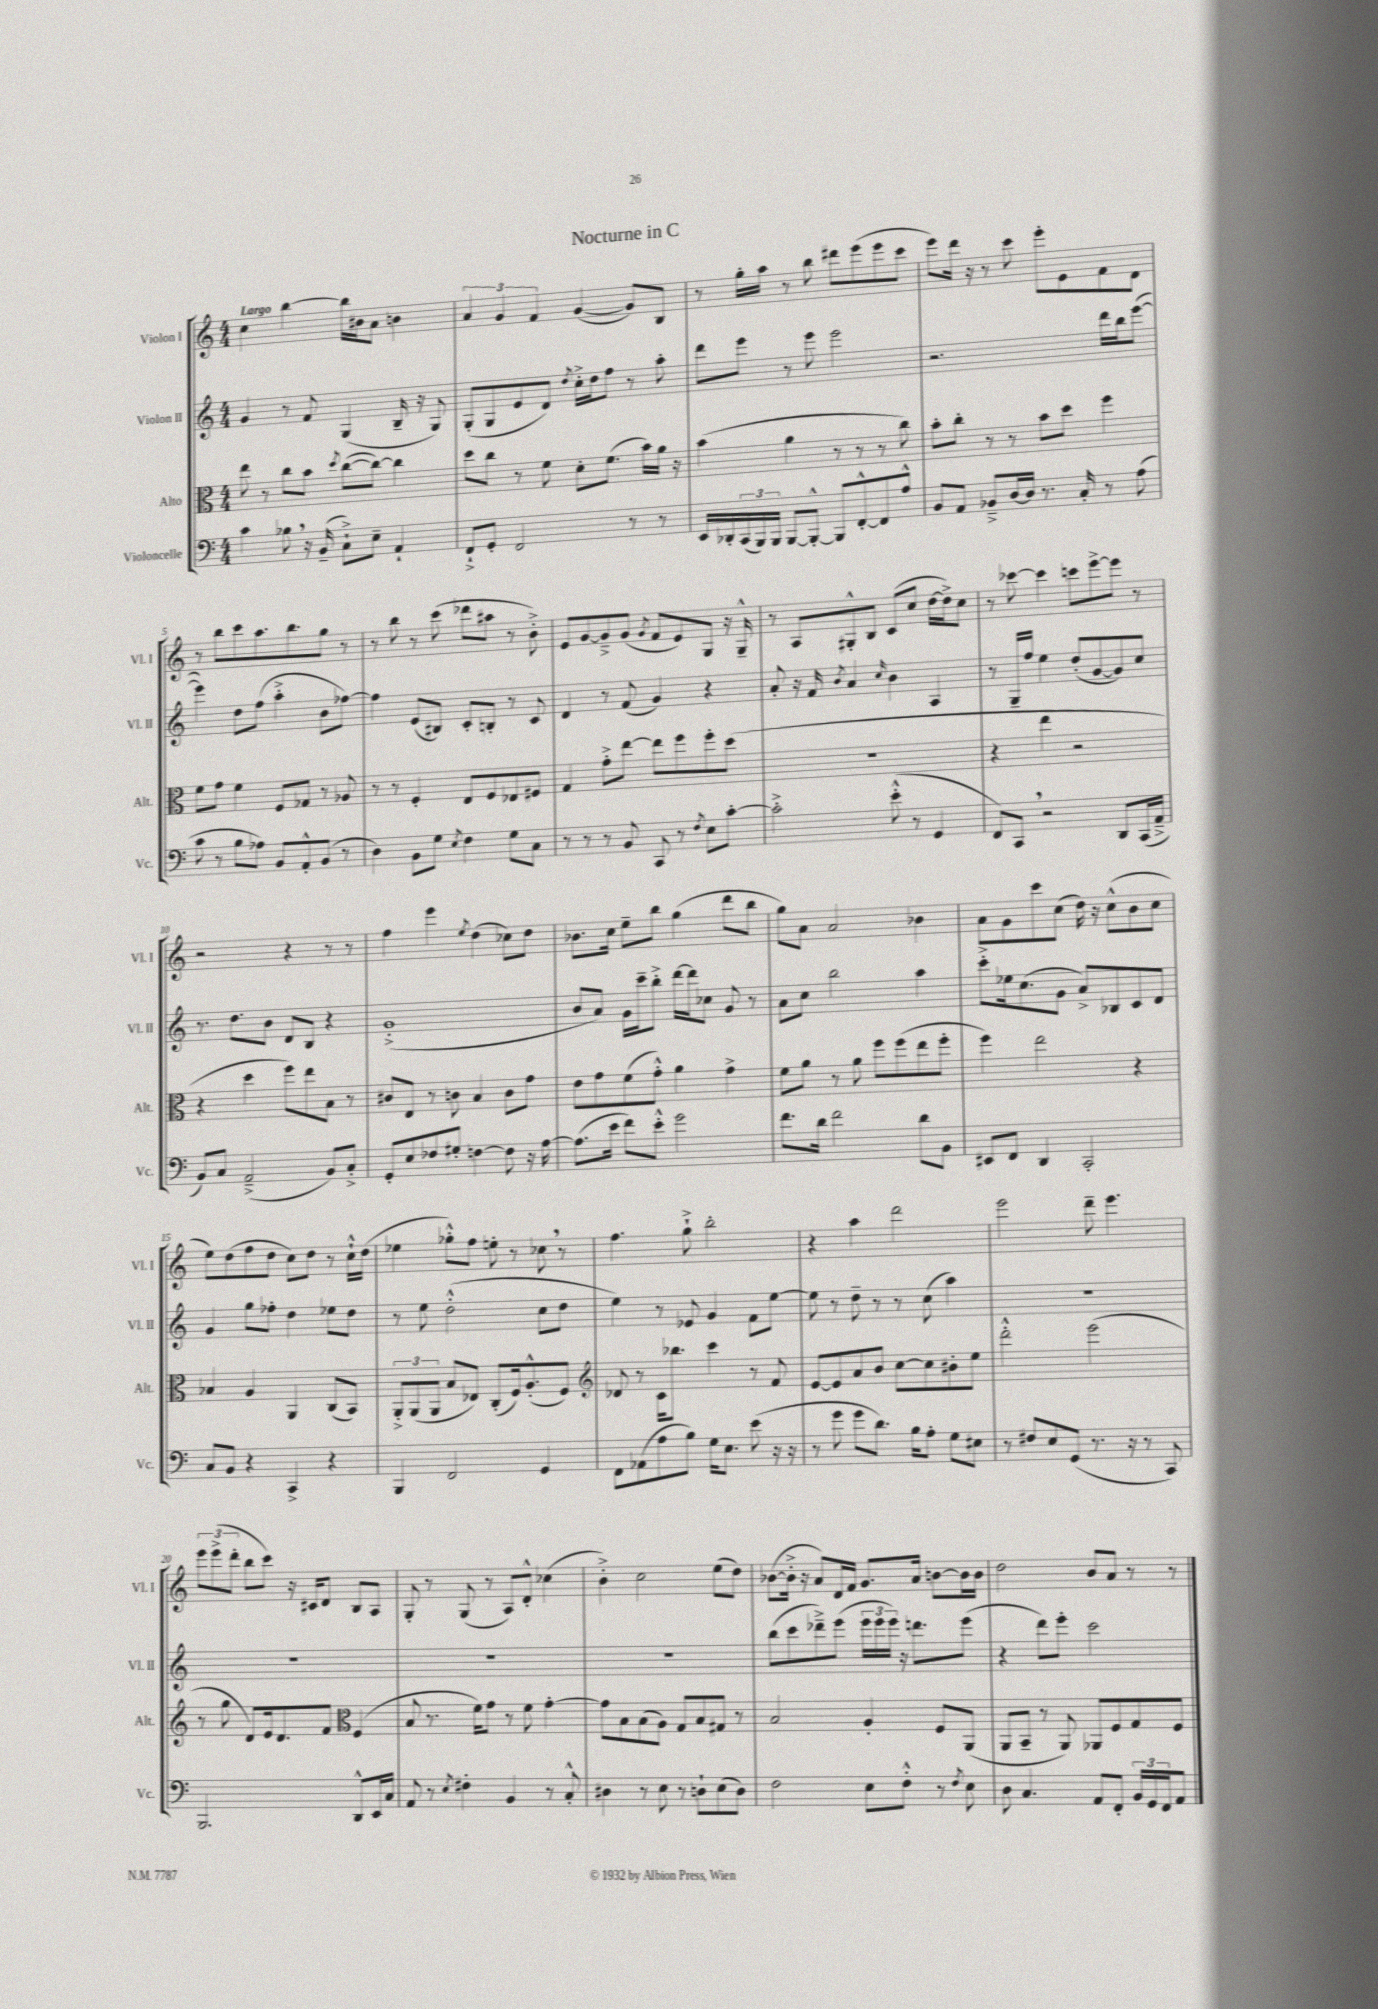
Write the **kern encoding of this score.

**kern	**kern	**kern	**kern
*staff4	*staff3	*staff2	*staff1
*clefF4	*clefC3	*clefG2	*clefG2
*k[]	*k[]	*k[]	*k[]
*M4/4	*M4/4	*M4/4	*M4/4
4c	8ee	4g	4cc
.	8r	.	.
8B-	8cc	8r	[4bb
16r	8b	8f	.
(16BB~	.	.	.
.	8qdd	.	.
8C`^)	([8cc	(4G	16bb]
.	.	.	16b#
8E~	8cc_)	.	8a
4AA`	4cc]	16B~	4b
.	.	16r	.
.	.	8G)	.
=	=	=	=
8FF`^	8dd	(8G'	6a
8GG'	8cc	8G	.
.	.	.	6g
2FF	8r	8e	.
.	.	.	6f
.	8f	8d)	.
.	.	8qdd	.
.	8d'	16cc'^	([4g
.	.	16dd	.
.	(8.f	8ff	.
8r	.	8r	8g])
.	16b)	.	.
8r	16a	8aa'	8B
.	16r	.	.
=	=	=	=
16EE	(4b	8ddd	8r
16DD-'	.	.	.
(24CC	.	8eee	16gg'
24BBB)	.	.	.
.	.	.	16aa
24BBB	.	.	.
[8BBB	4a	8r	8r
8BBB'^^_	.	8eee	8bb
8BBB]	8r	2eee	8ddd#
[8FF'^^	8r	.	(8eee
8FF]	8r	.	8eee
8A^^	8cc)	.	8ccc
=	=	=	=
8BB	8b'	2.r	8eee)
8AA	8cc'	.	16ddd
.	.	.	16r
8BB-~^	8r	.	8r
[16D	8r	.	8ccc
16D]	.	.	.
8.r	8b	.	8eee'
.	8dd	.	8e
16C'	.	.	.
8r	4ff	16ddd	8f
.	.	16bb	.
(8A	.	([8eee	8d
=	=	=	=
8c	8f	4eee])	8r
8r	8g	.	8bb
8B	4f	8dd	8ccc
8A-)	.	(8ff	8.aa
8BB	8F	4aa'^	.
.	.	.	8.bb
8AA'^^	8G-	.	.
(8BB	8r	8b	8gg
8r	8A-	[8ff-)	8r
=	=	=	=
4D)	8r	4ff-]	8r
.	8r	.	8bb
8BB	4F'	(8e	8r
8G	.	8B#)	(8ccc
8qE	.	.	.
4F	8E	8c'	8ddd-
.	8F	8B'	8aa#
8G	8E-	8r	8r
8C	8F#	8c	8b'^)
=	=	=	=
8r	4G	4d	8e
8r	.	.	[8g
8r	8g'^	8r	8g~^]
8BB	[8ee	(8f	(8g
.	.	.	8qg
8CC	8ee]	4g)	8f
8r	8ff	.	8e)
8qF	.	.	.
8E	8ff'	4r	8G
[8c'	(8dd	.	16r
.	.	.	16G~^^
=	=	=	=
2c'^]	1r	8a'	8r
.	.	16r	8A
.	.	16f	.
.	.	8qb	.
.	.	4a	8G#'^^
.	.	.	8B
.	.	16qqcc	.
(8e'^^	.	4b	(8c
8r	.	.	8cc
4GG	.	4A	[16dd
.	.	.	16dd^])
.	.	.	8cc
=	=	=	=
8FF)	4r	8r	8r
8CC	.	16G~	[8ccc-
.	.	16ff	.
2r	4ee	4ee	4ccc-]
.	2r	(8dd'	8ccc
.	.	[8g	[8eee^
8DD	.	8g])	8eee]
(16CC	.	8cc	8r
16AA~^	.	.	.
=	=	=	=
8BB)	4r	8.r	2r
8C	.	.	.
.	.	8.dd	.
(2AA~^	4dd	.	.
.	.	8b	.
.	8ff)	8d	4r
.	8ee	8B	.
8BB)	8B	4r	8r
8C'^	8r	.	8r
=	=	=	=
8GG'	8c#	(1g'^	4ff
8E	8E	.	.
8F-	8r	.	4eee
8G#'	8c	.	.
.	.	.	8qee
[4F	4B	.	(4dd
8F]	8c	.	8cc-)
16r	8g	.	8dd
[16A	.	.	.
=	=	=	=
(8.A]	8e	8b	8.b-
.	8g	8a)	.
16e	.	.	16cc
8f)	(8f	16g	8ee~
.	.	16ccc~	.
8e'^^	8g'^^)	8bb'^	8bb
2g	4a	[16ddd	(4gg
.	.	16ddd]	.
.	.	8cc-	.
.	4g^	8g	8ddd
.	.	8r	8bb
=	=	=	=
8.f	8f	8a	8gg)
.	8a	8cc	8a
16d	.	.	.
2f	8r	2bb	2a
.	8a	.	.
.	8ff	.	.
.	(8ff	.	.
8d	8ee	4aa	4b-
8BB	8ff'	.	.
=	=	=	=
8EE#	4ff)	8ccc'^	8a
8FF	.	16ee-	8g
.	.	(8.cc	.
4DD	2ee	.	8ccc
.	.	8g	(8cc
2CC'	.	8a^)	16dd)
.	.	.	16r
.	.	8B-	(8cc^^
.	4r	8c	8b
.	.	8d	8cc
=	=	=	=
8C	4B-	4g	8ee)
8BB	.	.	(8dd
4r	4A	8gg	8ff
.	.	8ff-'	8dd
4CC^	4AA	4dd	8cc)
.	.	.	8dd
4r	(8C	8ee-	8r
.	8BB)	8dd	16cc`^^
.	.	.	(16dd
=	=	=	=
4BBB	12AA'^	8r	4ee-
.	(12AA	.	.
.	.	8ee	.
.	12AA	.	.
2FF	8B	(2dd'^^	8gg-'^^)
.	8E-)	.	8ff
.	(8C'	.	8ee'
.	16F)	.	8r
.	(8.A'^^	.	.
4GG	.	8cc	8cc-
.	8F)	8dd	8r
=	=	=	=
*	*clefG2	*	*
8FF	8d-	4ee)	4.ff
(8AA-	8r	.	.
8A	16c	8r	.
.	8.bb-	.	.
8B)	.	8e-	8gg`^
16G	4ccc	4g	2bb'
8.E	.	.	.
(8e	8r	8f	.
16r	8f	[8ee	.
16r	.	.	.
=	=	=	=
8r	[8e	8ee]	4r
8g	8e]	8r	.
8g	8a	8dd~	4aa
8.d)	8b	8r	.
.	[8cc	8r	2ddd
16B	.	.	.
8A'	8cc]	(8cc	.
8G	8b#'	4aa)	.
8E#	8ee	.	.
=	=	=	=
8r	2ddd'^^	1r	2eee
8F#	.	.	.
8E	.	.	.
(8GG	.	.	.
8.r	(2eee	.	8ddd~
.	.	.	4.eee
16r	.	.	.
8r	.	.	.
8CC)	.	.	.
=	=	=	=
2.BBB	8r	1r	12eee
.	.	.	(12eee^
.	8gg	.	.
.	.	.	12ddd'
.	8d)	.	8bb
.	16e	.	8ccc)
.	8.d	.	.
.	.	.	16r
.	.	.	16c#
.	8f	.	8d
*	*clefC3	*	*
8DD^^	(4F	.	8B
16EE	.	.	8A
16C	.	.	.
=	=	=	=
8AA	8B	1r	8G'
8r	8.r	.	8r
8qE	.	.	.
4F#'	.	.	(8G
.	16f)	.	.
.	8g	.	8r
4BB	8r	.	8A)
.	8f	.	8d'^^
8r	[4g'	.	(4cc-
8C'^^	.	.	.
=	=	=	=
4D#	8g]	1r	4b'^)
.	8B	.	.
8r	(8B	.	2cc
8E	8A)	.	.
8r	8G	.	.
8D`	8B	.	.
(8E	8G#	.	(8ee
8D)	8r	.	8dd)
=	=	=	=
2F	2B	(8bb	([8b-
.	.	8ccc	16b-'^]
.	.	.	16r
.	.	8ddd-~^)	8a)
.	.	(8eee	16d
.	.	.	16f
8E	4A'	24eee	8.g
.	.	24eee	.
.	.	24eee)	.
8F'^^	.	16r	.
.	.	8.ddd	16a
8r	8F	.	[8b
8qF	.	.	.
8E	(8AA	(8eee	16b]
.	.	.	16b
=	=	=	=
8D	8AA	4r	2dd
4.C	8BB~	.	.
.	8r	8ddd)	.
.	8AA)	8eee'	.
8AA	8AA-	2ccc	8b
8FF'	8F	.	8a
24BB	8G	.	8r
24GG	.	.	.
24FF	.	.	.
8AA	8F	.	8r
==	==	==	==
*-	*-	*-	*-
